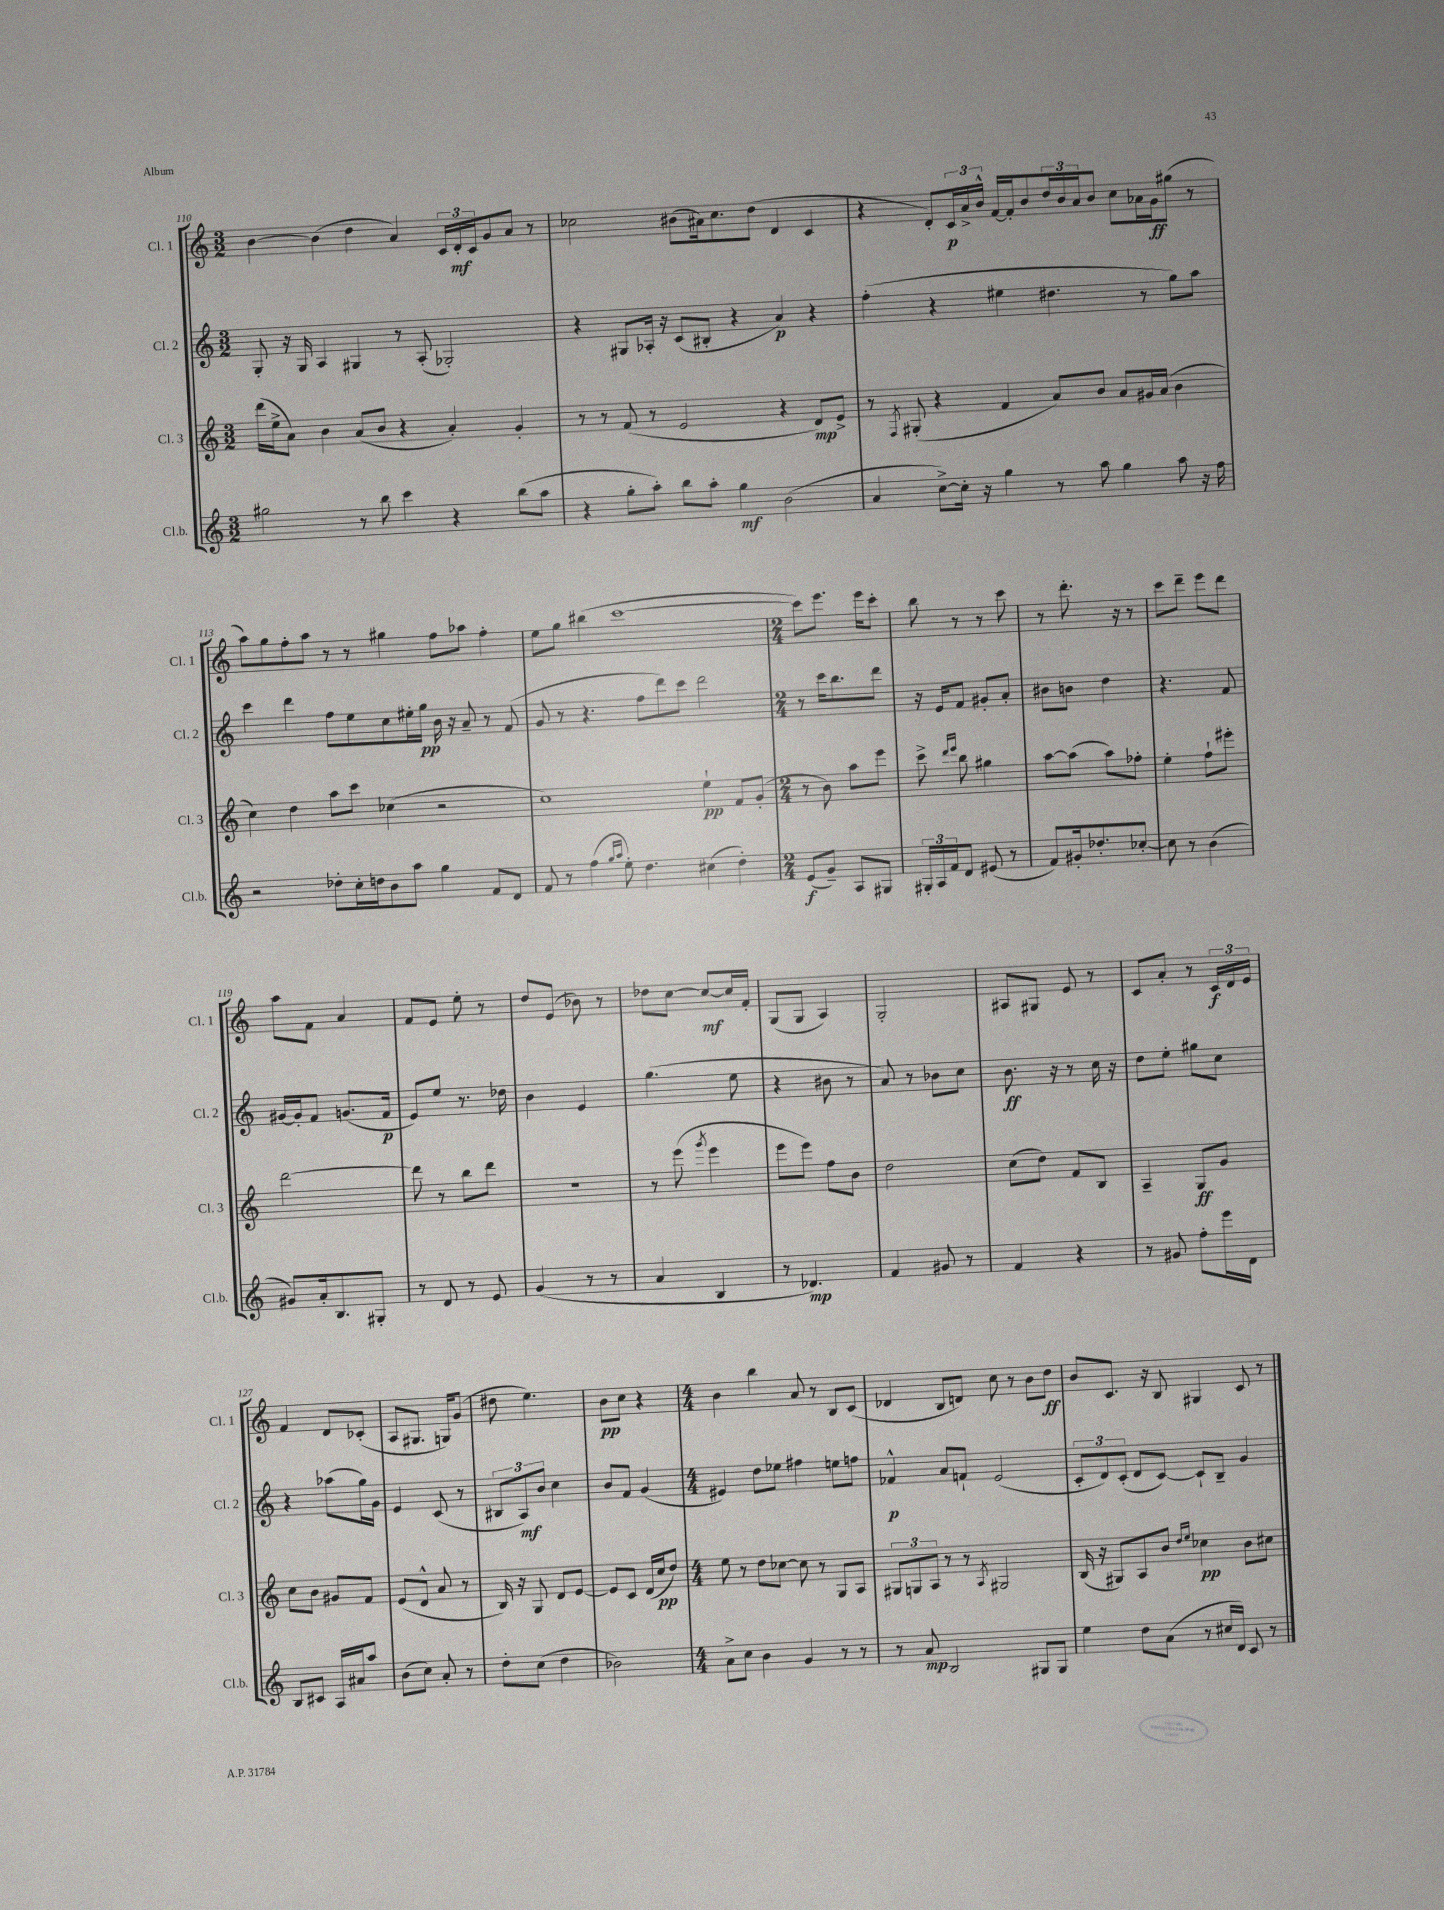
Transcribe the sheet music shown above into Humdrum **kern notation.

**kern	**kern	**kern	**kern
*staff4	*staff3	*staff2	*staff1
*clefG2	*clefG2	*clefG2	*clefG2
*k[]	*k[]	*k[]	*k[]
*M3/2	*M3/2	*M3/2	*M3/2
2gg#\	(16ddd\LL	8G'/	[4b\
.	16ee^\J	.	.
.	8a\J)	16r	.
.	.	16G/	.
.	4b\	4A/	(4b\]
8r	(8a/L	4G#/	4dd\
8bb\	8b/J	.	.
4ccc\	4r	8r	4a/)
.	.	(8A'/	.
4r	4a'/)	2G-'/)	24c/LL
.	.	.	24d'/
.	.	.	24c/J
.	.	.	8g/
(8bb\L	4g'/	.	8a/J
8aa\J	.	.	8r
=	=	=	=
4r	8r	4r	2cc-\
.	8r	.	.
8gg'\L	(8f/	8G#/L	.
8aa'\J)	8r	16A-'/Jk	.
.	.	16r	.
8bb\L	2e/	(8c/L	(8b#\L
8aa'\J	.	8B#'/J	16a#\k)
.	.	.	8.cc-\
4gg\	.	4r	.
.	.	.	(8dd\J
(2b\	4r	4a/)	4d/
.	8d/L)	4r	4c/
.	8e^/J	.	.
=	=	=	=
4a/	8r	(4ff'\	4r
.	8qF/	.	.
.	(8G#'/	.	.
[8cc^\L)	4r	4r	8d'/L)
16cc'\]Jk	.	.	24c/L
.	.	.	24a^/
16r	.	.	.
.	.	.	24b^^/JJ
4gg\	4f/	4ee#\	[16f/LL
.	.	.	16f'/]J
.	.	.	8b/
8r	8a/L)	4.dd#\	24dd/L
.	.	.	24b/
.	.	.	24a/J
8aa\	8b/J	.	8b/J
4gg\	8a/L	.	8cc\L
.	16g#/L	8r	16a-\L
.	(16a/JJ	.	16g\J
8aa\	4b\	8gg\L)	(8gg#\J
16r	.	8aa\J	8r
16ff\	.	.	.
=	=	=	=
2r	4cc\)	4ccc\	8aa\L)
.	.	.	8gg\
.	4dd\	4ddd\	8ff'\
.	.	.	8aa\J
8dd-'\L	8aa\L	8ff\L	8r
16cc'\L	8ccc\J	8ee\	8r
16dd\J	.	.	.
8b\	(4cc-\	8cc\	4gg#\
8aa\J	.	16ee#'\L	.
.	.	16gg\JJ	.
4gg\	2r	16b\	8ff\L
.	.	16r	.
.	.	8a~/	8aa-\J
8f/L	.	8r	4ff'\
8d/J	.	(8f/	.
=	=	=	=
8f/	1cc)	8g/	8ee\L
8r	.	8r	8gg\J
(4ff\	.	4.r	(4bb#\
16qqgg/LL	.	.	.
16qqaa/JJ	.	.	.
8ee'\)	.	.	[1ccc
4.dd\	.	8ff\L	.
.	.	8ddd\)	.
.	.	8ccc\J	.
(4cc#\	4ee`\	2ddd\	.
4dd'\)	8f/L	.	.
.	(8g'/J	.	.
=	=	=	=
*M2/4	*M2/4	*M2/4	*M2/4
(8e/L	8r	8r	8ccc\]L)
8g~/J)	8b\)	16ccc\LK	8.eee\J
.	.	8.bb\	.
8A/L	8aa\L	.	.
.	.	.	16eee\LK
8G#/J	8eee\J	8ddd\J	8ccc'\J
=	=	=	=
24G#'/LL	8ccc^\	16r	8bb\
24A/	.	.	.
.	.	16e/LK	.
24f/J	.	.	.
.	16qqddd/LL	.	.
.	16qqeee/JJ	.	.
8d/J	8bb\	8f/J	8r
(8e#/	4gg#\	8g#'/L	8r
8r	.	8a'/J	8ccc\
=	=	=	=
8f/L)	[8aa\L	8b#\L	8r
16g#'/k	(8aa\]J	8b\J	8.ddd'\
8.dd-'/	.	.	.
.	8aa\L)	4dd\	.
.	.	.	16r
[8cc-'/J	8ff-'\J	.	8r
=	=	=	=
8cc-\]	4ee'\	4.r	8ccc\L
8r	.	.	8ddd~\J
(4b\	8ff`\L	.	8eee\L
.	8eee#'\J	8f/	8ddd\J
=	=	=	=
8g#/L)	[2ddd\	[16g#/LL	8aa\L
.	.	16g#'/]J	.
16a'/k	.	8f/J	8f\J
8.B/	.	.	.
.	.	(8.g/L	4a/
8G#'/J	.	.	.
.	.	16f/Jk	.
=	=	=	=
8r	8ddd\]	8e/L)	8f/L
8d/	8r	8ee/J	8e/J
8r	8bb\L	8.r	8ee'\
8e/	8ddd\J	.	8r
.	.	16dd-\	.
=	=	=	=
(4g/	2r	4b\	8dd/L
.	.	.	(8e/J
8r	.	4e/	8b-\)
8r	.	.	8r
=	=	=	=
4a/	8r	(4.gg\	8dd-\L
.	(8eee\	.	[8cc\J
.	8qggg/	.	.
4B/	4eee\	.	8cc/_L
.	.	8ee\	16cc/]L
.	.	.	16f'/JJ
=	=	=	=
8r	8eee\L	4r	(8G/L
4.d-/)	8eee\J)	.	8G/J
.	8ff\L	8b#\	4A/)
.	8b\J	8r	.
=	=	=	=
4f/	2dd\	8a/)	2G'/
.	.	8r	.
8g#/	.	8b-\L	.
8r	.	8cc\J	.
=	=	=	=
4f/	(8cc\L	8.b\	8A#/L
.	8dd\J)	.	8G#/J
.	.	16r	.
4r	8f/L	8r	8e/
.	8B/J	16cc\	8r
.	.	16r	.
=	=	=	=
8r	4A~/	8dd\L	8c/L
8g#/	.	8ee'\J	8a'/J
8ff'\L	8G/L	8gg#\L	8r
16eee\L	8g/J	8cc\J	24c/LL
.	.	.	24d/
16d\JJ	.	.	.
.	.	.	24e/JJ
=	=	=	=
8B/L	8cc\L	4r	4f/
8c#/J	8b\J	.	.
16A/LL	8g#/L	(8aa-\L	8d/L
16a#/J	.	.	.
8aa/J	8f/J	16gg\L)	(8c-'/J
.	.	16g\JJ	.
=	=	=	=
(8b\L	(8e/L	4e/	8A/L
8cc\J)	8d^^/J	.	8.G#/J
8a'/	8a/	(8c/	.
.	.	.	16G/LK)
8r	8r	8r	(8g/J
=	=	=	=
8dd'\L	16B/)	12B#/L	8dd#\
.	16r	.	.
.	.	12A/)	.
(8cc\J	8G/	.	4.ee\)
.	.	12b/J	.
4dd\	8d/L	4cc\	.
.	[8e/J	.	.
=	=	=	=
2b-\)	8e/]L	8b/L	8b\L
.	8c/J	8f/J	8cc\J
.	(16d/LL	(4g/	4r
.	16cc/J	.	.
.	8dd/J)	.	.
=	=	=	=
*M4/4	*M4/4	*M4/4	*M4/4
8a^\L	8ee\	4e#/)	4b\
8cc\J	8r	.	.
4b\	8dd\L	8dd\L	4bb\
.	[8cc-\J	8ee-\J	.
4g/	8cc-\]	4ff#\	8a/
.	8r	.	8r
8r	8G/L	8ee\L	8B/L
8r	8A/J	8ff\J	(8c/J
=	=	=	=
8r	12G#/L	4f-^^/	4d-/
.	12G/	.	.
8a/	.	.	.
.	12A/J	.	.
2B/	8r	8a/L	8B/L
.	8r	8f`/J	8d/J)
.	8qA/	.	.
.	2G#/	(2e/	8cc\
.	.	.	8r
8G#/L	.	.	8b\L
8G#/J	.	.	8dd\J
=	=	=	=
4ee\	(16B/	12c'/L	8b/L
.	16r	.	.
.	.	12d/)	.
.	8G#/L)	.	8.c/J
.	.	(12c'/J	.
8dd\L	8A/	8d/L	.
.	.	.	16r
(8a\J	8b/J	[8c/J)	8B/
.	16qqdd/LL	.	.
.	16qqee/JJ	.	.
8r	4cc-\	8c`/]L	4G#/
16cc#/LL	.	8B~/J	.
16d/JJ)	.	.	.
8c/	8b\L	4g/	8c/
8r	8cc#\J	.	8r
==	==	==	==
*-	*-	*-	*-
